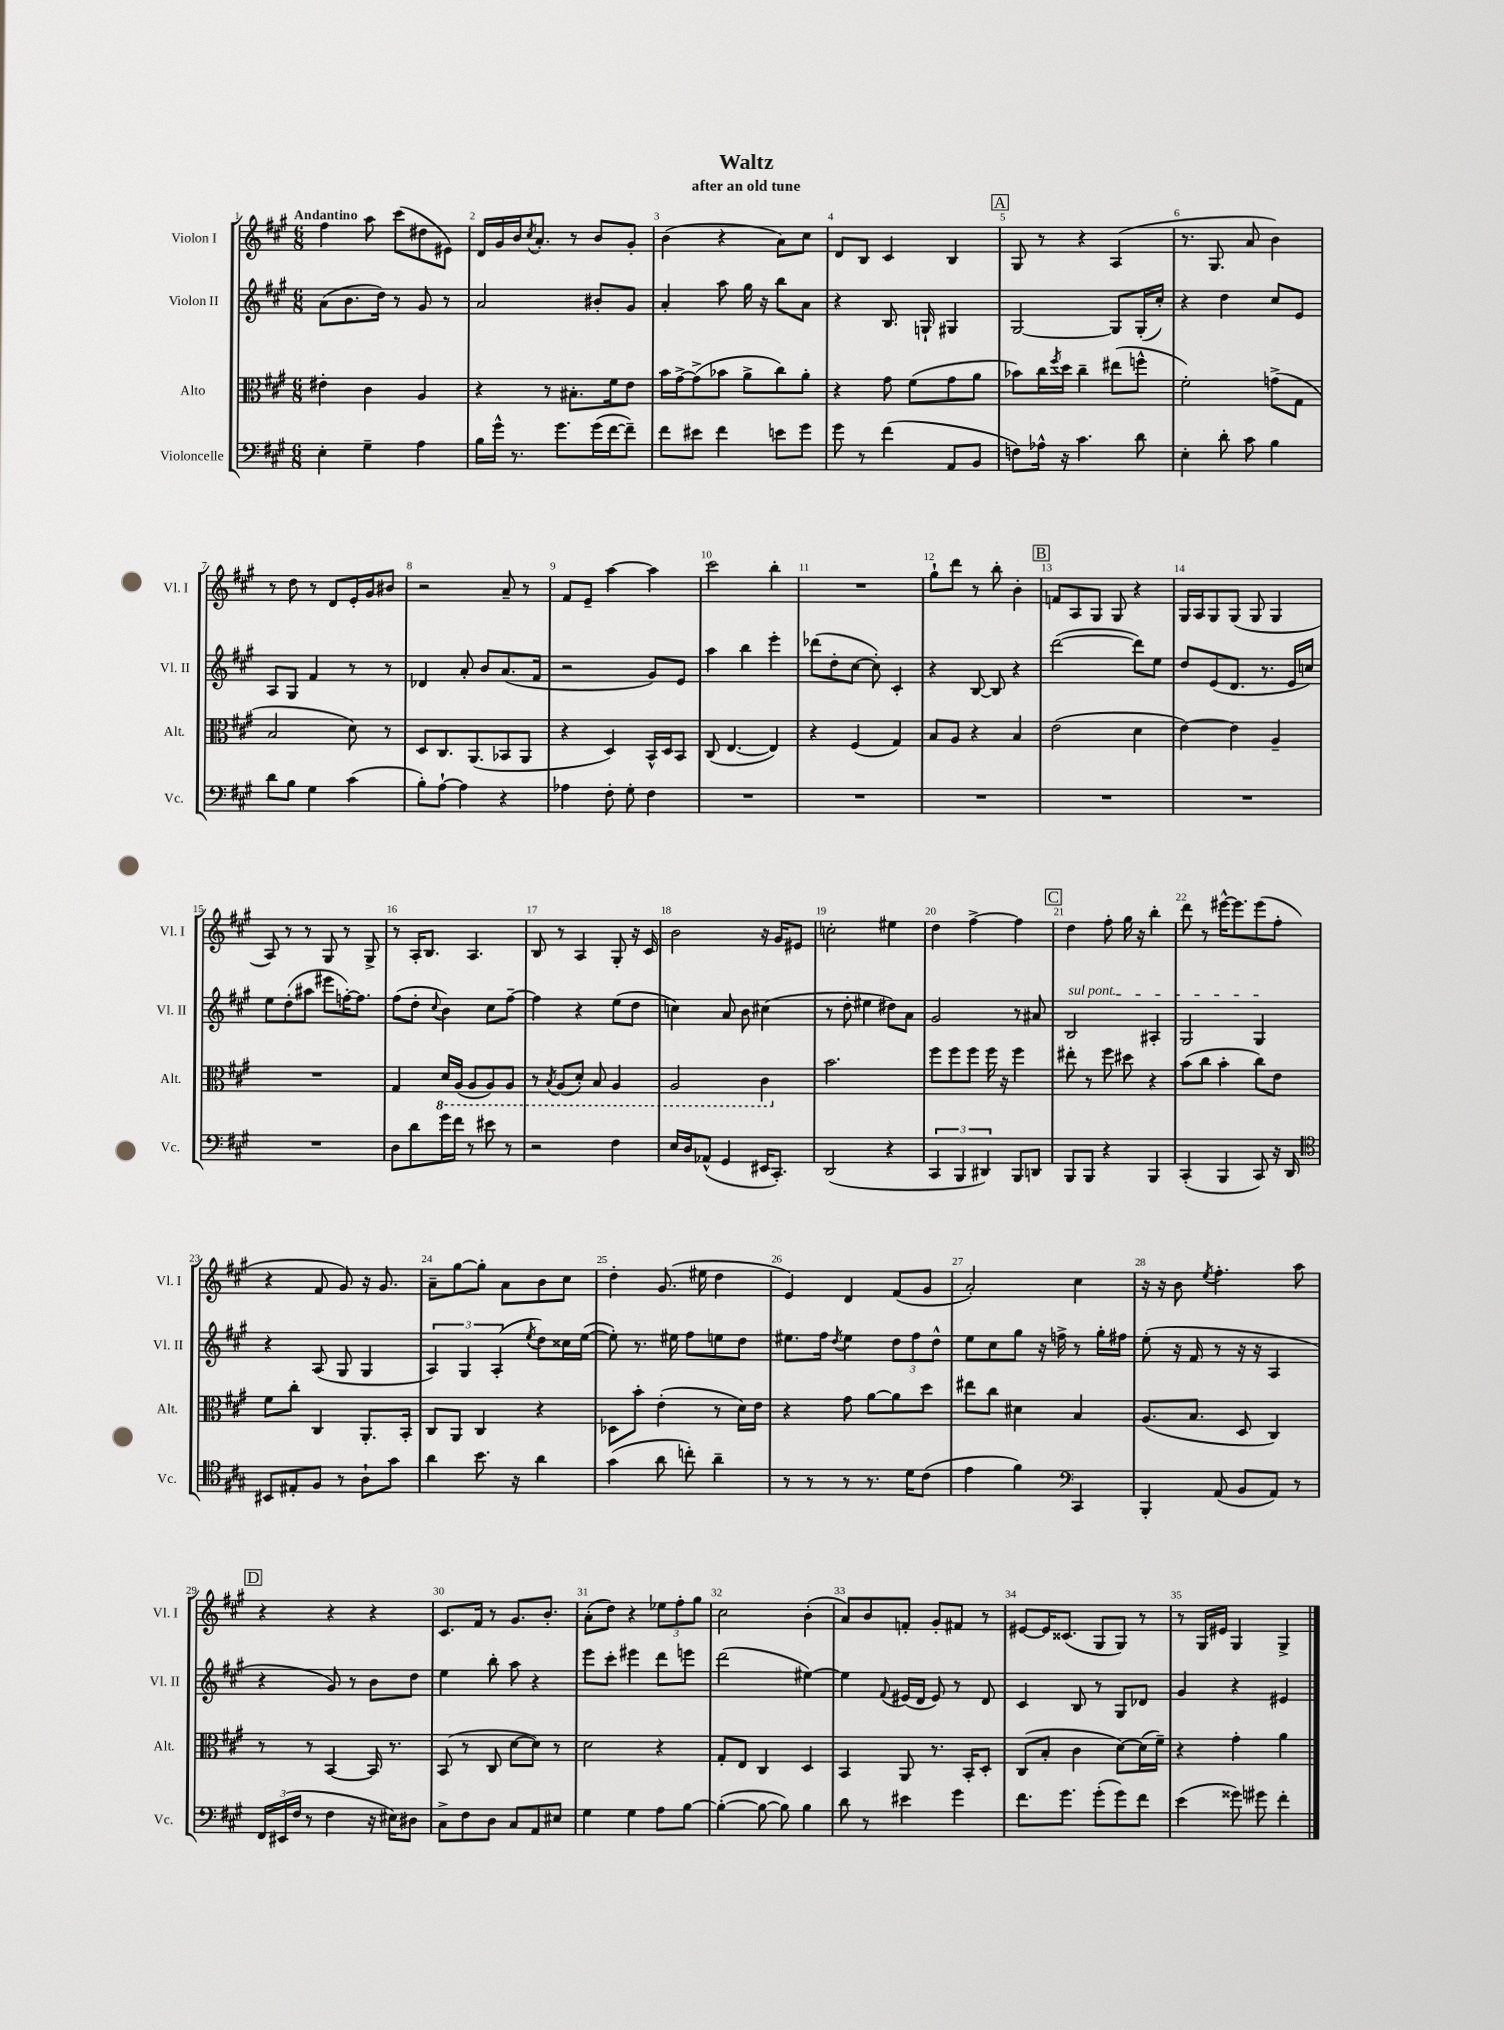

**kern	**kern	**kern	**kern
*part4	*part3	*part2	*part1
*staff4	*staff3	*staff2	*staff1
*I"Violoncelle	*I"Alto	*I"Violon II	*I"Violon I
*I'Vc.	*I'Alt.	*I'Vl. II	*I'Vl. I
*clefF4	*clefC3	*clefG2	*clefG2
*k[f#c#g#]	*k[f#c#g#]	*k[f#c#g#]	*k[f#c#g#]
*M6/8	*M6/8	*M6/8	*M6/8
=1	=1	=1	=1
!	!	!	!LO:TX:a:B:t=Andantino
4E'\	4e#X'\	(8a\L	4ff#\
.	.	8.b\	.
4G#~\	4c#\	.	8aa\
.	.	16dd\Jk)	.
.	.	8r	(8ccc#\L
4A\	4A/	8g#/	8dd#X\
.	.	8r	8e#X\J)
=2	=2	=2	=2
16B\LL	4r	2a/	16d/LL
16g#^^\JJ	.	.	16g#/
8.r	.	.	16b/J
.	.	.	8qcc#/
.	.	.	8.a'/J
.	8r	.	.
8.g#\L	.	.	.
.	8.B#X'\L	.	8r
(16g#\L	.	8b#X'/L	8b/L
[16f#\J	16f#\k	.	.
8f#~\J])	8e\J	8g#/J	8g#'/J
=3	=3	=3	=3
8f#\L	16b\LL	4a'/	(4b\
.	[16g#^\J	.	.
8e#X\J	(8g#^\]	.	.
4f#\	8b-X\J	8aa\	4r
.	8a^\L	16gg#\	.
.	.	16r	.
8en\L	8cc#\)	8bb\L	8a\L)
8g#\J	8a'\J	8a\J	8cc#\J
=4	=4	=4	=4
8g#\	4r	4r	8d/L
8r	.	.	8B/J
(4f#\	8g#\	8.B/	4c#/
.	(8f#\L	.	.
.	.	16Gn`/	.
8AA/L	8g#\	4G#X/	4B/
8BB/J	8a\J	.	.
!!LO:REH:place=s1:t=A
=5	=5	=5	=5
8Fn\L)	8b-X\L)	[2G#/	8G#/
16A-X^^\Jk	16cc#\L	.	8r
.	8qff#/	.	.
16r	16dd\JJ	.	.
4.c#\	4cc#~\	.	4r
.	(8ee#X\L	8G#/L]	(4A/
8d\	8ffn^^\J	(16G#'/L	.
.	.	16cc#'/JJ)	.
=6	=6	=6	=6
4E'\	2f#'\)	4r	8.r
.	.	.	8.G#/
8d'\	.	4dd\	.
8c#\	.	.	8a/
4B\	(8gn^\L	8cc#/L	4b\)
.	8G#\J	8e/J	.
!!LO:LB:g=z
=7	=7	=7	=7
8d\L	2B/	8A/L	8r
8B\J	.	8G#/J	8dd\
4G#\	.	4f#/	8r
.	.	.	8d/L
(4c#\	8d\)	8r	16e'/L
.	.	.	16g#/J
.	8r	8r	8b#X/J
=8	=8	=8	=8
8B'\L)	8D/L	4d-X/	2r
[8A`\J	8.C#/	.	.
4A\]	.	8a'/	.
.	(8.AA/	.	.
.	.	8b/L	.
4r	8BB-X/	(8.a/	8a~/
.	8AA/J	.	8r
.	.	16f#/Jk	.
=9	=9	=9	=9
4A-X\	4r	2r	8f#/L
.	.	.	8e~/J
8F#'\	4D/)	.	[4aa\
8G#'\	.	.	.
4F#\	16BB^^/LL	8g#/L)	4aa\]
.	16D/J	.	.
.	8BB/J	8e/J	.
=10	=10	=10	=10
2.r	(8C#/	4aa\	2ccc#\
.	[4.E/	.	.
.	.	4bb\	.
.	4E/])	4eee'\	4bb'\
=11	=11	=11	=11
2.r	4r	(8ddd-X\L	2.r
.	.	8dd'\	.
.	(4F#/	[8cc#\J	.
.	.	8cc#'\])	.
.	4G#/)	4c#'/	.
=12	=12	=12	=12
2.r	8B/L	4r	8gg#`\L
.	8A/J	.	8ddd\J
.	4r	[8B/	8r
.	.	8B/]	8bb'\
.	4B/	4r	4b'\
!!LO:REH:place=s1:t=B
=13	=13	=13	=13
2.r	(2e\	([2ddd\	8fn/L
.	.	.	8A/
.	.	.	8G#/J
.	.	.	8G#/
.	4d\	8ddd\L])	4r
.	.	8ee\J	.
=14	=14	=14	=14
2.r	[4e\)	8dd/L	16G#/LL
.	.	.	16A/J
.	.	(8e/	8G#/
.	4e\]	8.d/J	(8G#/J
.	.	.	8G#/
.	.	8.r	.
.	4A~/	.	4G#/
.	.	16e/LL	.
.	.	16ccn/JJ)	.
!!LO:LB:g=z
=15	=15	=15	=15
2.r	2.r	8ee\L	8A/)
.	.	(8dd'\	8r
.	.	8aa#X\J	8r
.	.	8eee#X\L	8G#/
.	.	[16ffn'\K)	8r
.	.	8.ff\J]	.
.	.	.	8G#^/
=16	=16	=16	=16
8D\L	4G#/	(8ff#\L	8r
8d\	.	8dd'\J	16A'/KL
.	.	.	8.B/J
.	.	8qqcc#/	.
*	*8ba	*	*
16g#\L	16D/LL	4b\)	.
16f#\JJ	(16AA/JJ	.	.
8r	8AA/L	.	4.A/
8e#X\	8AA/)	8cc#\L	.
8r	8AA/J	[8ff#~\J	.
=17	=17	=17	=17
2r	8r	4ff#\]	8B/
.	8qBB/	.	.
.	(8AA/L	.	8r
.	8D'/J)	4r	4A/
.	8BB/	.	.
4F#\	4AA/	(8ee\L	8G#'/
.	.	8dd\J	16r
.	.	.	16c#/
=18	=18	=18	=18
16E/LL	2AA/	4ccn\)	2b\
16D/J	.	.	.
(8AA-X^^/J	.	.	.
4GG#/	.	8a/	.
.	.	8b\	.
16EE#X/KL	4C#\	(4cc#X\	16r
8.CC#'/J)	.	.	16g#/KL
.	.	.	8e#X/J
=19	=19	=19	=19
*	*X8ba	*	*
(2DD/	2.b\	8r	2ccn'\
.	.	8dd'\	.
.	.	4ee#X\	.
4r	.	8dd#X\L)	4ee#X\
.	.	8a\J	.
=20	=20	=20	=20
6CC#/	8ff#\L	2g#/	4dd\
.	8ff#\	.	.
6BBB/	.	.	.
.	8ff#\J	.	[4ff#^\
6DD#X/)	.	.	.
.	16ff#\	.	.
.	16r	.	.
8BBB/L	4ff#\	8r	4ff#\]
8DDn/J	.	8a#X/	.
!!LO:REH:place=s1:t=C
=21	=21	=21	=21
!	!	!LO:TX:a:i:t=sul pont.	!
8BBB/L	8ee#X'\	2B/	4dd\
8BBB/J	8r	.	.
4r	8ff#\	.	8ff#'\
.	8dd#X\	.	16gg#\
.	.	.	16r
4BBB/	4r	4A#X'/	4bb'\
=22	=22	=22	=22
(4CC#'/	(8b\L	2G#/	8ddd\
.	8cc#\J	.	8r
4BBB/	4b'\	.	[16eee#X^^\KL
.	.	.	8.eee#\]
8CC#/)	8cc#\L)	4G#/	(8eee#\
16r	8e\J	.	8ff#'\J
16DD/	.	.	.
!!LO:LB:g=z
=23	=23	=23	=23
*clefC4	*	*	*
8BB#X/L	8f#\L	4r	4r
8E#X'/	8cc#'\J	.	.
8F#/J	4C#/	(8A/	8f#/
8r	.	8G#/	8g#/)
8A`\L	8.AA'/L	4G#/	16r
.	.	.	8.g#/
8g#\J	.	.	.
.	16BB'/Jk	.	.
=24	=24	=24	=24
4a\	8C#/L	6A/)	8a~\L
.	8AA/J	.	[8gg#\
.	.	6G#/	.
8.b\	4C#/	.	8gg#'\J]
.	.	(6A'/	.
.	.	.	8a\L
16r	.	.	.
.	.	8qee/	.
4a\	4r	8dd\L)	8b\
.	.	16cc##X\L	8cc#\J
.	.	([16ee\JJ	.
=25	=25	=25	=25
(4g#\	8D-X\L	8ee'\])	4dd'\
.	8b'\J	8.r	.
8a\	(4e'\	.	(8.g#/
.	.	16ee#X\	.
8ccn'\)	.	8ff#\L	.
.	.	.	16ee#X\
4a~\	8r	8een\	4dd\
.	16d\LL)	8dd\J	.
.	16e\JJ	.	.
=26	=26	=26	=26
8r	4r	8.ee#X\L	4e/)
8r	.	.	.
.	.	16ff#\Jk	.
.	.	8qdd/	.
8r	8g#\	4ee#\	4d/
8.r	[8a\L	.	.
.	8a\]	12dd\L	(8f#/L
16d\KL	.	.	.
.	.	12ff#\	.
(8c#\J	8dd\J	.	8g#/J
.	.	12dd^^\J	.
=27	=27	=27	=27
4e\	8ee#X\L	8ee\L	2a'/)
.	8cc#\J	8cc#\	.
4f#\)	4d#X\	8gg#\J	.
.	.	16r	.
.	.	16ffn^\	.
*clefF4	*	*	*
4CC#/	4B/	8r	4cc#\
.	.	16gg#'\LL	.
.	.	16ff#X\JJ	.
=28	=28	=28	=28
4BBB'/	(8.A/L	(8ee'\	16r
.	.	.	16r
.	.	16r	8b\
.	8.B/J	16f#/	.
.	.	.	8qee/
(8AA/	.	8r	4.ff#'\
8BB/L	8D/	16r	.
.	.	16r	.
8AA/J)	4C#/)	4A/	.
8r	.	.	8aa\
!!LO:LB:g=z
!!LO:REH:place=s1:t=D
=29	=29	=29	=29
24FF#/LL	8r	4r	4r
(24EE#X/	.	.	.
24F#/JJ	.	.	.
8r	8r	.	.
4F#\	[4BB/	8g#/)	4r
.	.	8r	.
16r	16BB/]	8b\L	4r
16E#X\KL)	8.r	.	.
8D#X\J	.	8dd\J	.
=30	=30	=30	=30
8C#^\L	(8BB/	4ee\	8.c#/L
8F#\	8r	.	.
.	.	.	16f#/Jk
8D\J	8C#/	8bb'\	8r
8C#/L	[8d\L	8aa\	8.g#/L
8AA/	8d\J])	4r	.
.	.	.	8.b'/J
8E#X/J	8r	.	.
=31	=31	=31	=31
4G#\	2d\	8eee\L	(8a'\L
.	.	8ccc#'\J	8dd\J)
4G#\	.	4eee#X\	4r
8A\L	4r	8ddd\L	12ee-X\L
.	.	.	12ff#'\
[8B\J	.	8eeen\J	.
.	.	.	12gg#\J
=32	=32	=32	=32
(4B'\_	8G#'/L	(2ddd\	2cc#\
.	8E/J	.	.
8B\_	4C#/	.	.
8B\])	.	.	.
4B\	4D/	[4ee#X\)	(4b'\
=33	=33	=33	=33
8d\	4BB/	4ee#\]	8a/L)
8r	.	.	8b/
.	.	8qqf#/	.
4e#X\	8AA/	(16e#X/LL	8fn'/J
.	.	16d/JJ	.
.	8.r	8e#/)	8g#'/L
4g#\	.	8r	8f#X/J
.	16BB'/KL	.	.
.	8D'/J	8d/	8r
=34	=34	=34	=34
8.f#\L	(8C#/L	4c#/	[8e#X/L
.	8B'/J	.	16e#/K]
8.g#\J	.	.	(8.c##X/J
.	4c#\	8B/	.
(8g#'\L	.	8r	8G#/L
8g#\)	[8d\L)	8G#/L	8G#/J)
8f#\J	(16d\L]	8d-X/J	8r
.	16f#~\JJ)	.	.
=35	=35	=35	=35
(4e\	4r	4g#/	8r
.	.	.	16G#/LL
.	.	.	16e#X/JJ
8g##X\)	4g#'\	4r	4G#/
8g#X\	.	.	.
4f#'\	4a\	4e#X/	4G#^/
==	==	==	==
*-	*-	*-	*-
